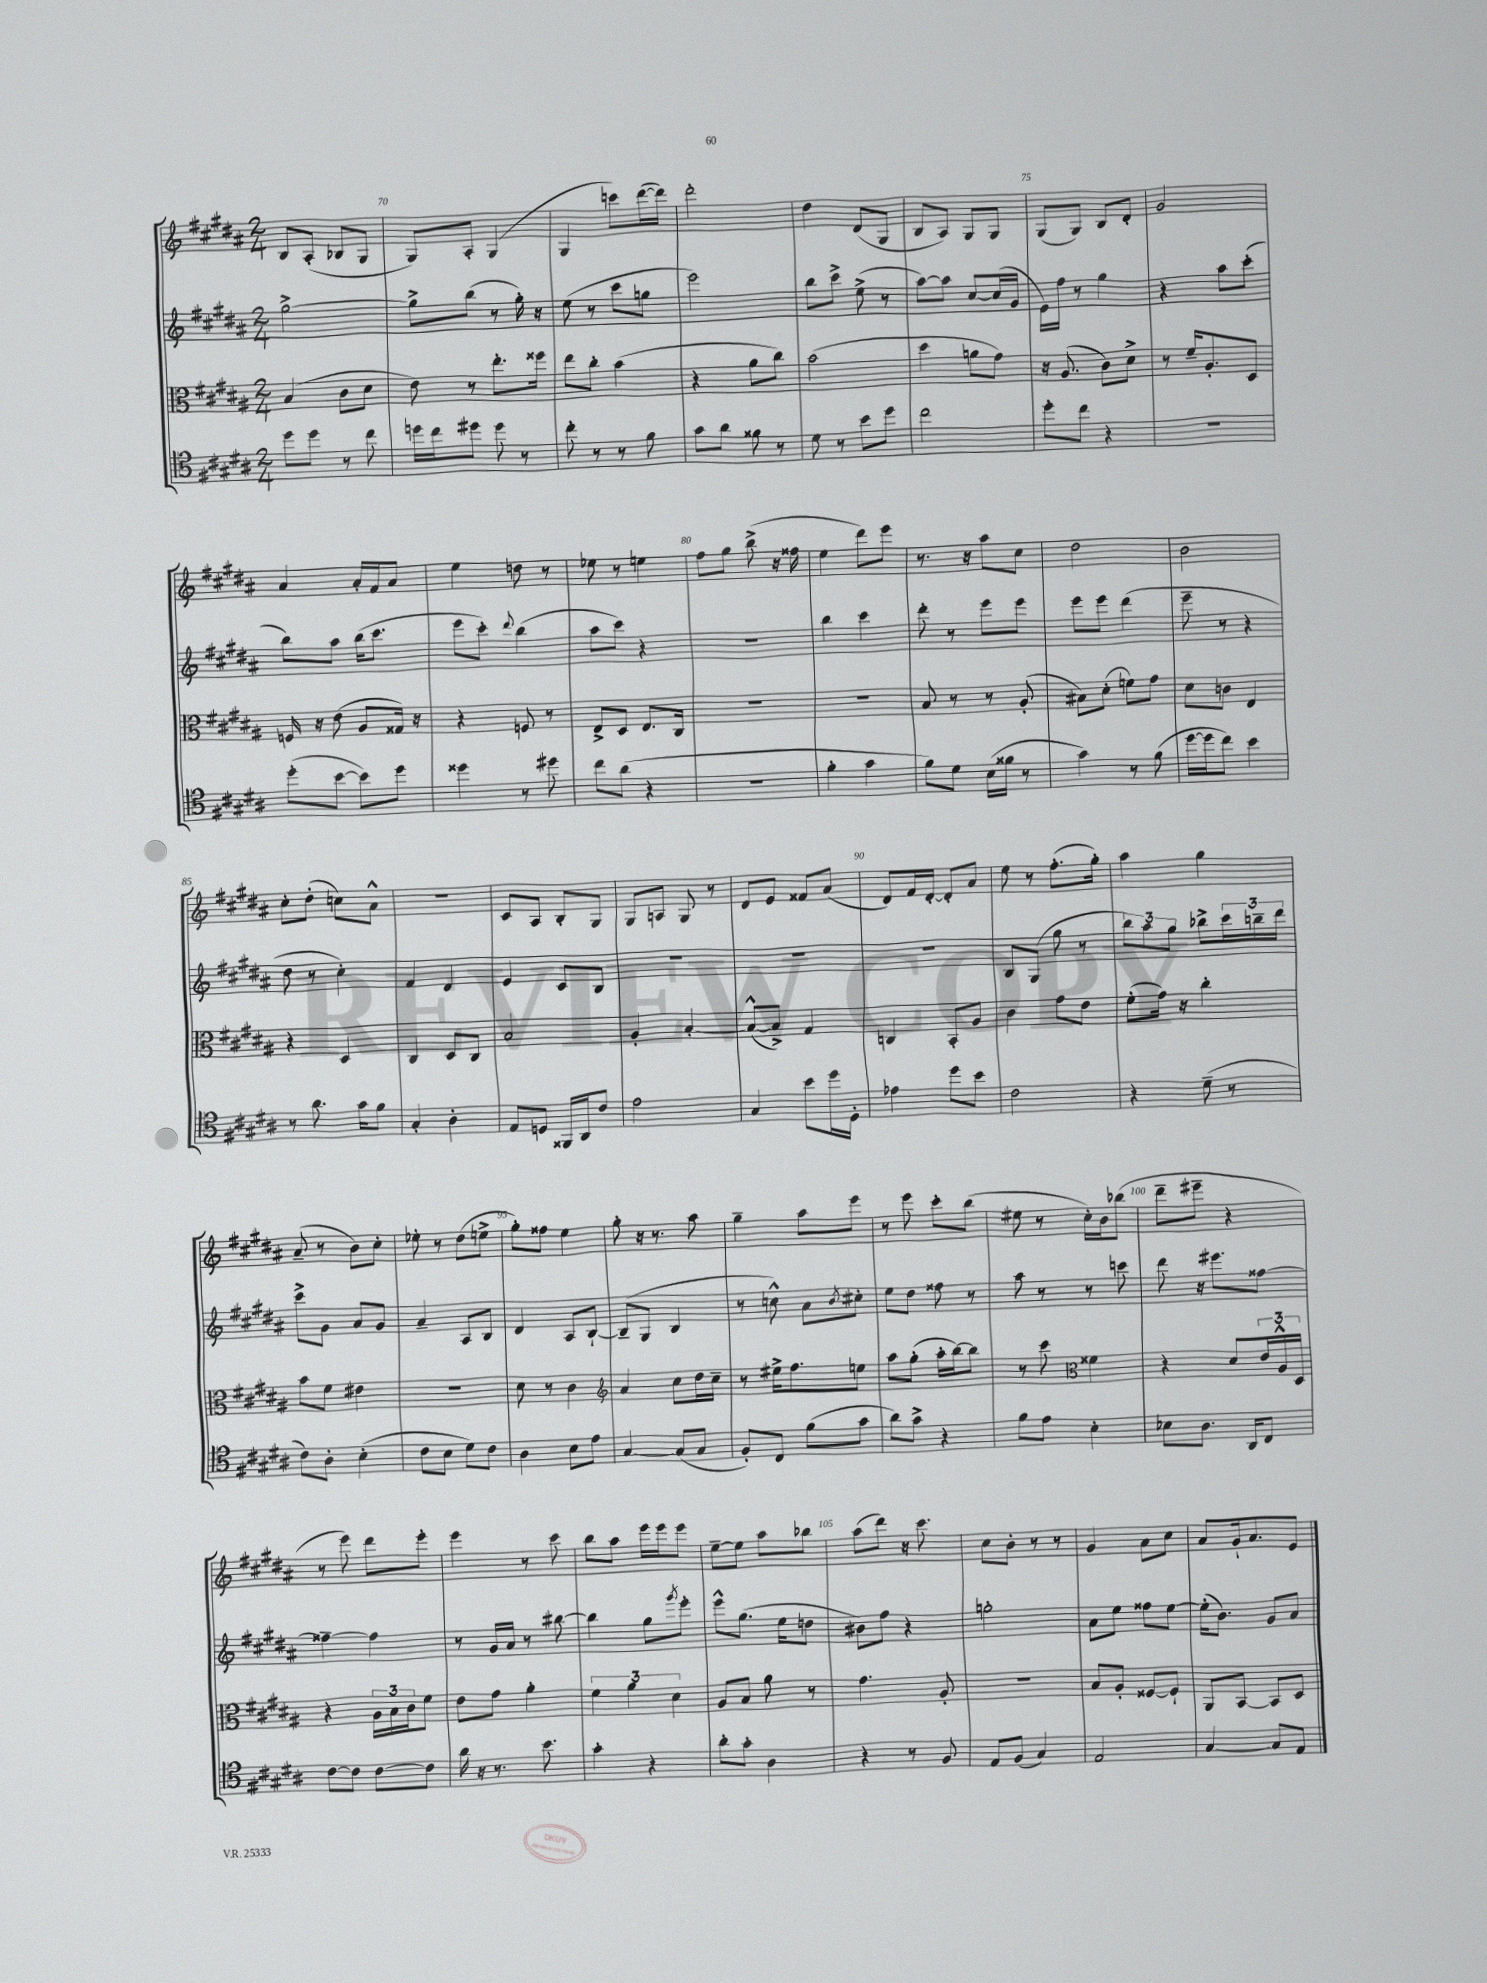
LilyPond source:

<<
\new StaffGroup <<
\new Staff = "s0" {
    \clef treble \key b \major \numericTimeSignature \time 2/4
    b8 ais8-.( bes8 gis8 |
    gis8) ais8-. gis4( |
    gis4 c'''8) dis'''16~( dis'''16) |
    dis'''2-. |
    dis''4 dis'8( gis8 |
    b8 ais8) gis8 gis8 |
    gis8( gis8) b8 dis'8-. |
    gis'2 |
    ais'4 ais'16-. fis'16 ais'8 |
    e''4 d''8 r8 |
    ees''8 r8 e''4 |
    fis''8 gis''8 b''8->( r16 fisis''16 |
    e''4 dis'''8) e'''8 |
    r8. r16 ais''8 cis''8 |
    dis''2 |
    b'2 |
    cis''8-. dis''8-.( c''8) ais'8-^ |
    r2 |
    cis'8 ais8 b8-. gis8 |
    gis8 a8 gis8 r8 |
    dis'8 e'8 fisis'8 ais'8( |
    dis'8) fis'16 dis'16~-. dis'8-. ais'8 |
    e''8 r8 fis''8.-.( gis''16-.) |
    ais''4 gis''4 |
    ais'8--( r8 b'8) cis''8-. |
    ees''8-. r8 dis''8( e''8-> |
    gis''8-.) fisis''8 e''4 |
    gis''8-. r16 r8. ais''8 |
    gis''4-- ais''8 e'''8 |
    r8 e'''8 cis'''8-. b''8( |
    eis''8 r8 cis''16-.) b'16 bes''8( |
    dis'''8-- eis'''8-- r4 |
    r8 e'''8) dis'''8 e'''8-. |
    e'''4 r8 cis'''8 |
    b''8 ais''8 e'''16 e'''16 e'''8 |
    e''8~-- e''8 ais''8 bes''8 |
    ais''8( dis'''8) r16 cis'''8. |
    cis''8 b'8-. r8 r8 |
    gis'4 ais'8 cis''8 |
    ais'8 gis'16-! ais'8. e'8 \bar "|." |
}
\new Staff = "s1" {
    \clef treble \key b \major \numericTimeSignature \time 2/4
    gis''2~-> |
    gis''8-> b''8( r8 gis''16-.) r16 |
    e''8( r8 cis'''8 g''8 |
    e'''2) |
    b''8 cis'''8-> e''8->( r8 |
    ais''8~) ais''8 cis''8~ cis''16( gis'16 |
    e'16) fis''16 r8 gis''4 |
    r4 ais''8 cis'''8-.( |
    b''8) ais''8 b''16( cis'''8. |
    e'''8 cis'''8-.) \appoggiatura { dis'''8 } b''4( |
    ais''8 cis'''8) r4 |
    R2 |
    b''4 cis'''4 |
    dis'''8-. r8 e'''8 e'''8 |
    e'''8 e'''8 dis'''4( |
    e'''8-- r8 r4 |
    dis''8 r8 cis''4-.) |
    fis'4 dis'4 |
    e'4 cis'8 b8 |
    R2 |
    R2 |
    R2 |
    b8 gis8( gis''8 r8 |
    \tuplet 3/2 { b''8) ais''8 gis''8 } bes''8-> \tuplet 3/2 { cis'''16 b''16-- dis'''16 } |
    cis'''8-> gis'8 ais'8 gis'8 |
    ais'4-- ais8 b8 |
    dis'4 ais8 b8~-! |
    b8--( gis8 b4 |
    r8 c''8-^) ais'8 \acciaccatura { b'8 } cis''8-. |
    e''8 dis''8 fisis''8 r8 |
    ais''8 r8 r8 c'''8 |
    dis'''8 r16 eis'''8. fisis''8~ |
    fisis''4~-- fisis''4 |
    r8 gis'16 ais'16 r8 bis''8~ |
    bis''4 gis''8 \acciaccatura { gis'''8 } e'''8-. |
    e'''8-^ gis''8.( e''16 d''8 |
    bis'8) fis''8 r4 |
    g''2-. |
    ais'8 e''8 fisis''8 e''8~ |
    e''16-.( b'8.) gis'8 ais'8 \bar "|." |
}
\new Staff = "s2" {
    \clef alto \key b \major \numericTimeSignature \time 2/4
    b4( cis'8 dis'8 |
    e'8) r8 e''8.-. fisis''16 |
    e''8 cis''8-. b'4( |
    r4 ais'8 cis''8) |
    b'2( |
    dis''4 a'8 gis'8) |
    r16 ais8.( cis'8) dis'8-> |
    r8 fis'16-- ais8.-. dis8 |
    f16 r16 e'8( ais8 gisis16) r16 |
    r4 f8 r8 |
    e8-> dis8 e8. cis16 |
    R2 |
    R2 |
    b8 r8 r8 ais8-.( |
    bis8) dis'8-.( f'8) gis'8 |
    dis'8 c'8 e4 |
    r4 dis4 |
    cis4 dis8 cis8 |
    b2 |
    ais4-. b4~-. |
    b8~-^( b8->) gis4 |
    c4 b,8-. ais8 |
    cis'4 gis'8 e'8 |
    fis'8-.( gis'16) r16 cis''4-. |
    b'8 fis'8 eis'4 |
    R2 |
    dis'8 r8 cis'4 |
    \clef treble ais'4 cis''8 dis''16 cis''16-- |
    r8 eis''16-> fis''8. e''8 |
    ais''8 gis''8-.( ais''16-. b''16~) b''8 |
    r8 cis'''8 \clef alto fisis'4 |
    r4 dis'8 \tuplet 3/2 { e'16 ais16-^ dis16 } |
    r4 \tuplet 3/2 { ais16 b16 cis'16 } fis'8 |
    e'8 gis'8 ais'4-. |
    \tuplet 3/2 { fis'4 ais'4 dis'4 } |
    ais8 b8 ais'8 r8 |
    gis'4. ais8-. |
    R2 |
    b8 ais8-. fisis8~ fisis8-! |
    ais,8 b,8~ b,8 dis8 \bar "|." |
}
\new Staff = "s3" {
    \clef tenor \key b \major \numericTimeSignature \time 2/4
    dis''8 dis''8 r8 cis''8 |
    d''16 cis''16 dis''8 dis''8 r8 |
    cis''8-. r8 r8 fis'8 |
    gis'8 ais'8 fisis'8 r8 |
    dis'8 r8 b'8 dis''8 |
    cis''2 |
    dis''8-. cis''8 r4 |
    r2 |
    dis''8-.( b'8~ b'8) dis''8 |
    disis''4 r8 dis''8 |
    cis''8 ais'8( r4 |
    R2 |
    fis'4-. gis'4 |
    fis'8) dis'8 b16( fisis'16 r8 |
    gis'4) r8 fis'8( |
    dis''16~ dis''16 cis''8) b'4 |
    r8 ais'8. gis'16 fis'8 |
    gis4-. ais4-. |
    e8 d8 fisis,16 ais,16 cis'8 |
    e'2 |
    gis4 b'8 dis''16 dis16-. |
    ees'4 dis''8 b'8 |
    cis'2 |
    r4 dis'8--( r8 |
    cis'8) ais8-. b4-.( |
    cis'8 b8 dis'8) cis'8 |
    ais4 b8 e'8 |
    gis4~ gis8( gis8 |
    fis8-.) cis8 fis'8( gis'8 |
    ais'8) gis'8-> r4 |
    fis'8 e'8 b4-. |
    bes8 ais8. ais,16 cis8 |
    cis'8~ cis'8 cis'8~ cis'8 |
    ais'16 r16 r8. b'8. |
    gis'4-. r4 |
    ais'8-. gis'8-. ais4 |
    r4 r8 fis8 |
    e8 fis8( gis4) |
    e2 |
    gis4~ gis8 e8 \bar "|." |
}
>>
>>
\layout { \context { \Score currentBarNumber = #69 \override BarNumber.break-visibility = ##(#f #t #t) barNumberVisibility = #(every-nth-bar-number-visible 5) } }
